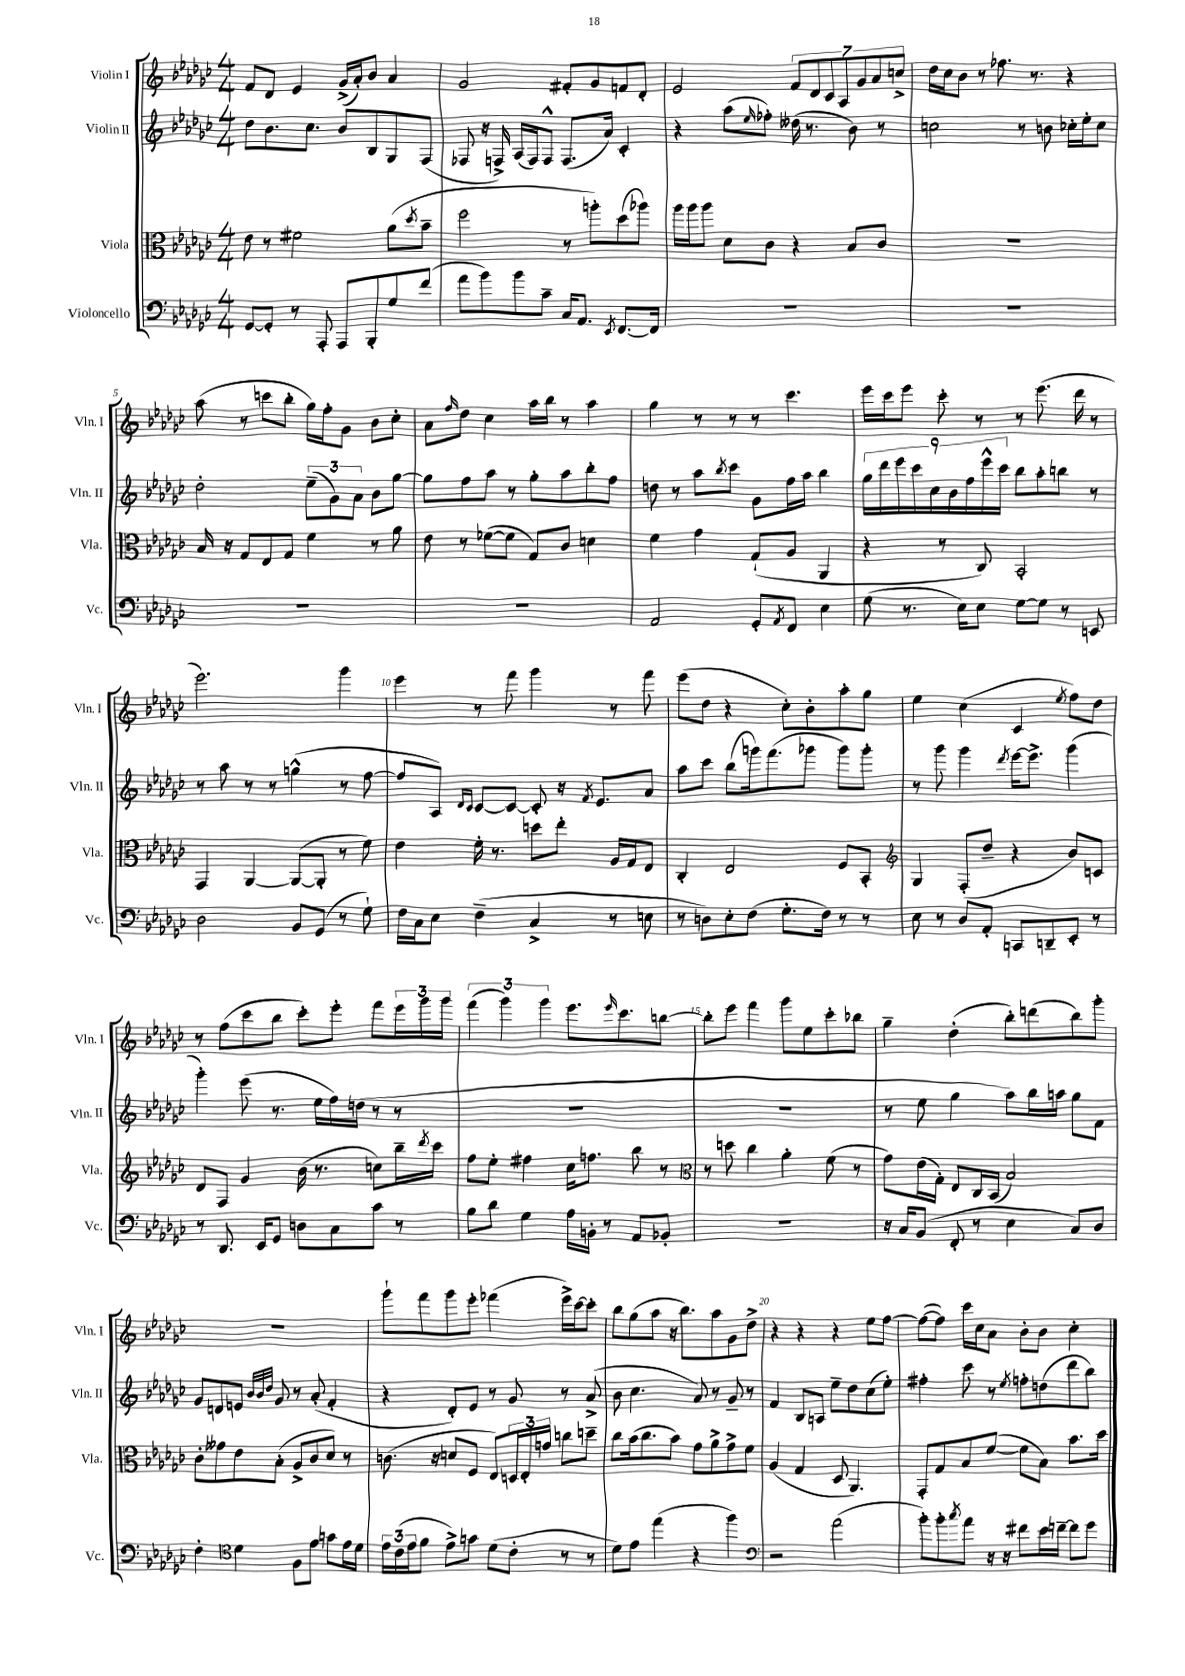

**kern	**kern	**kern	**kern
*staff4	*staff3	*staff2	*staff1
*clefF4	*clefC3	*clefG2	*clefG2
*k[b-e-a-d-g-c-]	*k[b-e-a-d-g-c-]	*k[b-e-a-d-g-c-]	*k[b-e-a-d-g-c-]
*M4/4	*M4/4	*M4/4	*M4/4
[8GG-	8e-	8dd-	8f
8GG-']	8r	8.b-	8d-
8r	2f#	.	4e-
.	.	8.cc-	.
8AAA-'	.	.	.
8AAA-	.	8b-	(16g-^
.	.	.	16a-')
8BBB-'	.	8B-	8b-
8G-	(8a-	8G-	4a-
.	8qdd-	.	.
(8f	8b-~	(8F	.
=	=	=	=
8a-	2ff	8F-	2g-
8b-)	.	16r	.
.	.	16F^)	.
8b-	.	(16A-	.
.	.	16F)	.
8c-~	.	8F^^	.
16C-	8r	(8.F	8f#'
8.AA-	.	.	.
.	8aa')	.	8g-
.	.	16a-)	.
8qEE-	.	.	.
[8.FF	(8dd-	4c-'	8f
.	8aa-)	.	8d-'
16FF]	.	.	.
=	=	=	=
1r	16aa-	4r	2e-
.	16aa-	.	.
.	8aa-	.	.
.	8d-	(8aa-	.
.	.	16qqee-	.
.	8c-	8ff-')	.
.	4r	(16dd--	14f
.	.	8.r	.
.	.	.	14d-
.	.	.	14c-
.	.	.	14A-
.	8B-	8b-)	.
.	.	.	14g-
.	.	.	14a-
.	8c-	8r	.
.	.	.	14cc^
=	=	=	=
1r	1r	2cc	16dd-
.	.	.	16cc-
.	.	.	8b-
.	.	.	8r
.	.	.	8.ff-
.	.	8r	.
.	.	.	8.r
.	.	8b	.
.	.	16cc-'	4r
.	.	16ee-'	.
.	.	8cc-	.
=	=	=	=
1r	16B-	2dd-'	(8aa-
.	16r	.	.
.	8G-	.	8r
.	8E-	.	8ccc
.	8G-	.	8bb-'
.	4f	(12ee-~	16gg-)
.	.	.	16ff'
.	.	12g-)	.
.	.	.	8g-
.	.	12a-	.
.	8r	8b-	8b-
.	8a-	[8gg-	8cc-'
=	=	=	=
1r	8e-	8gg-]	8a-
.	.	.	16qqff
.	8r	8ff	8dd-
.	([8f-	8aa-	4cc-
.	8f-]	8r	.
.	8G-)	8gg-'	16aa-
.	.	.	16bb-
.	8c-	8aa-	8r
.	4d	8bb-'	4aa-
.	.	8ff	.
=	=	=	=
2AA-	4f	8dd	4gg-
.	.	8r	.
.	4g-	8aa-	8r
.	.	8qbb-	.
.	.	8ccc-	8r
8GG-'	(8G-`	8g-	8r
8qAA-	.	.	.
8FF	8A-	16ff	4.ccc-
.	.	16aa-	.
4E-	4AA-	4bb-	.
=	=	=	=
(8G-	4r	18gg-	16eee-
.	.	18ddd-	.
.	.	.	16ccc-
.	.	18eee-	.
8.r	.	.	8eee-
.	.	18ccc-	.
.	.	18cc-	.
.	8r	.	8ccc-'
.	.	18b-	.
16E-)	.	.	.
.	.	18ff	.
8E-	8C-)	.	8r
.	.	18eee-^^	.
.	.	18ccc-	.
[8G-	2BB-'	8bb-	8r
8G-]	.	8aa-'	(8.eee-
8r	.	8bb	.
.	.	.	16ddd-
8EE	.	8r	8r
=	=	=	=
2D-	4GG-	8r	2.eee-)
.	.	8aa-	.
.	[4AA-	8r	.
.	.	8r	.
8BB-	(8AA-_	(4gg^^	.
(8GG-	8AA-']	.	.
8r	8r	8r	4ggg-
8G-`)	8f)	[8ff	.
=	=	=	=
16F	4e-	8ff]	4eee-
16C-	.	.	.
8E-	.	8A-)	.
.	.	16qqd-	.
.	.	16qqc-	.
(4F~	16f'	[8c-	8r
.	8.r	.	.
.	.	8c-_	8fff
4C-^	8dd	8c-']	4ggg-
.	8ee-'	16r	.
.	.	8qf	.
.	.	8.e-	.
8r	16A-	.	8r
.	16G-	.	.
8E	8E-	8a-	8fff
=	=	=	=
8r	4C-'	8aa-	(8eee-
8D)	.	8ccc-	8dd-
8E-'	2E-	(8bb-	4r
(8F	.	16ggg)	.
.	.	(8.fff	.
8.G-'	.	.	8cc-')
.	.	8ggg-	8b-'
16F)	.	.	.
8r	8F	8ggg-)	8aa-'
8r	8BB-'	8ggg-'	8gg-
=	=	=	=
*	*clefG2	*	*
8E-	4G-	8r	4ee-
8r	.	8ggg-	.
8D-	(8F'	4ggg-	(4cc-
8AA-'	8dd-~	.	.
.	.	8qddd-	.
8CC	4r	[16eee-	4c-
.	.	8.eee-^]	.
8DD~	.	.	.
.	.	.	8qee-
8EE-'	8b-)	(4ggg-	8ff)
8r	8c	.	8dd-
=	=	=	=
8r	8d-	4ggg-')	8r
8.DD-	8F	.	(8ff
.	4g-	(8eee-	8ccc-
16EE-	.	.	.
8GG-	.	8.r	8bb-
8D	(16b-	.	8ccc-')
.	8.r	16ee-	.
8C-	.	16ff)	8eee-'
.	.	(16dd	.
8c-	8cc)	8r	8fff
8r	16bb-~	8r	24eee-
.	.	.	24ggg-
.	8qddd-	.	.
.	16ccc-	.	.
.	.	.	24ggg-
=	=	=	=
8B-	8ff	1r	(6fff
8d-	8ee-'	.	.
.	.	.	6ggg-)
4G-	4ff#	.	.
.	.	.	6ggg-
16A-	16cc-	.	8.eee-
16BB'	8.ff	.	.
8r	.	.	.
.	.	.	16qqeee-
.	.	.	8.ccc-
8AA-	8bb-	.	.
8BB-'	8r	.	[8bb
=	=	=	=
*	*clefC3	*	*
1r	8r	1r	8bb']
.	8dd	.	8eee-
.	4cc-	.	4fff
.	4a-'	.	8ggg-
.	.	.	8ee-
.	(8f	.	8ccc-'
.	8r	.	8bb-
=	=	=	=
16r	8g-)	8r	4gg-~
16C-	.	.	.
(8BB-	(16e-	8ee-	.
.	16G-')	.	.
8FF'	8E-	4gg-	(4dd-'
8r	16C-	.	.
.	(16BB-	.	.
4E-	2B-)	8aa-)	8bb-')
.	.	16bb-	(8ddd
.	.	16aa	.
8C-)	.	8gg-	8bb-)
8D-	.	8f	8ggg-'
=	=	=	=
4F'	8c-'	8g-	1r
.	8g--	8d	.
*clefC4	*	*	*
4d-	8e-	8e	.
.	.	32qqb-	.
.	.	32qqb-	.
.	.	32qqdd-	.
.	(8B-'	8g-	.
8F	8A-^	8r	.
8e-	8c-	(8a-'	.
8g	8d-)	4f'	.
16e-	8r	.	.
16d-	.	.	.
=	=	=	=
24e-	(8.c	4r	8ggg-`
(24c-	.	.	.
24e-	.	.	.
8f	.	.	8fff
.	16r	.	.
8e-^)	8d	8d-')	8ggg-
8g	8F	8e-	8eee-'
(8d-	8E-)	8r	(4fff-
8c-'	24D	8g-	.
.	24E-'	.	.
.	24g	.	.
8r	8cc	8r	16eee-^)
.	.	.	[16ccc-
8r	8dd~	(8a-^	8ccc-']
=	=	=	=
8d-)	8cc-	8b-	8bb-
8e-	(16b-	4.cc-	(8gg-
.	8.cc-	.	.
(4ee-	.	.	8aa-
.	8b-)	.	16r
.	.	.	8.bb-)
4r	8g-	8a-)	.
.	8a-^	8r	8aa-
4ff)	8g-^	8g-~	8g-
.	8f	8r	8dd-^
=	=	=	=
*clefF4	*	*	*
2r	(4A-	4f	4r
.	4G-	8B-	4r
.	.	8A	.
(2a-	8D-	8ee-~	4r
.	4.AA-)	8dd-	.
.	.	(8cc-	8ee-
.	.	8ee-')	[8ff
=	=	=	=
8b-')	8GG-'	4ff#'	(8ff_
8b-'	8G-	.	8ff])
8qcc-	.	.	.
8a-	8B-	8ccc-	16ccc-
.	.	.	16cc-
16r	([8f	8r	8a-
16r	.	.	.
.	.	8qee-	.
8f#	8f]	8ff'	8b-'
16e-	8B-)	(8dd	8b-
[16f~	.	.	.
8f]	8.b-	8ddd-	4cc-'
8g-	.	8bb-)	.
.	16dd-	.	.
==	==	==	==
*-	*-	*-	*-
